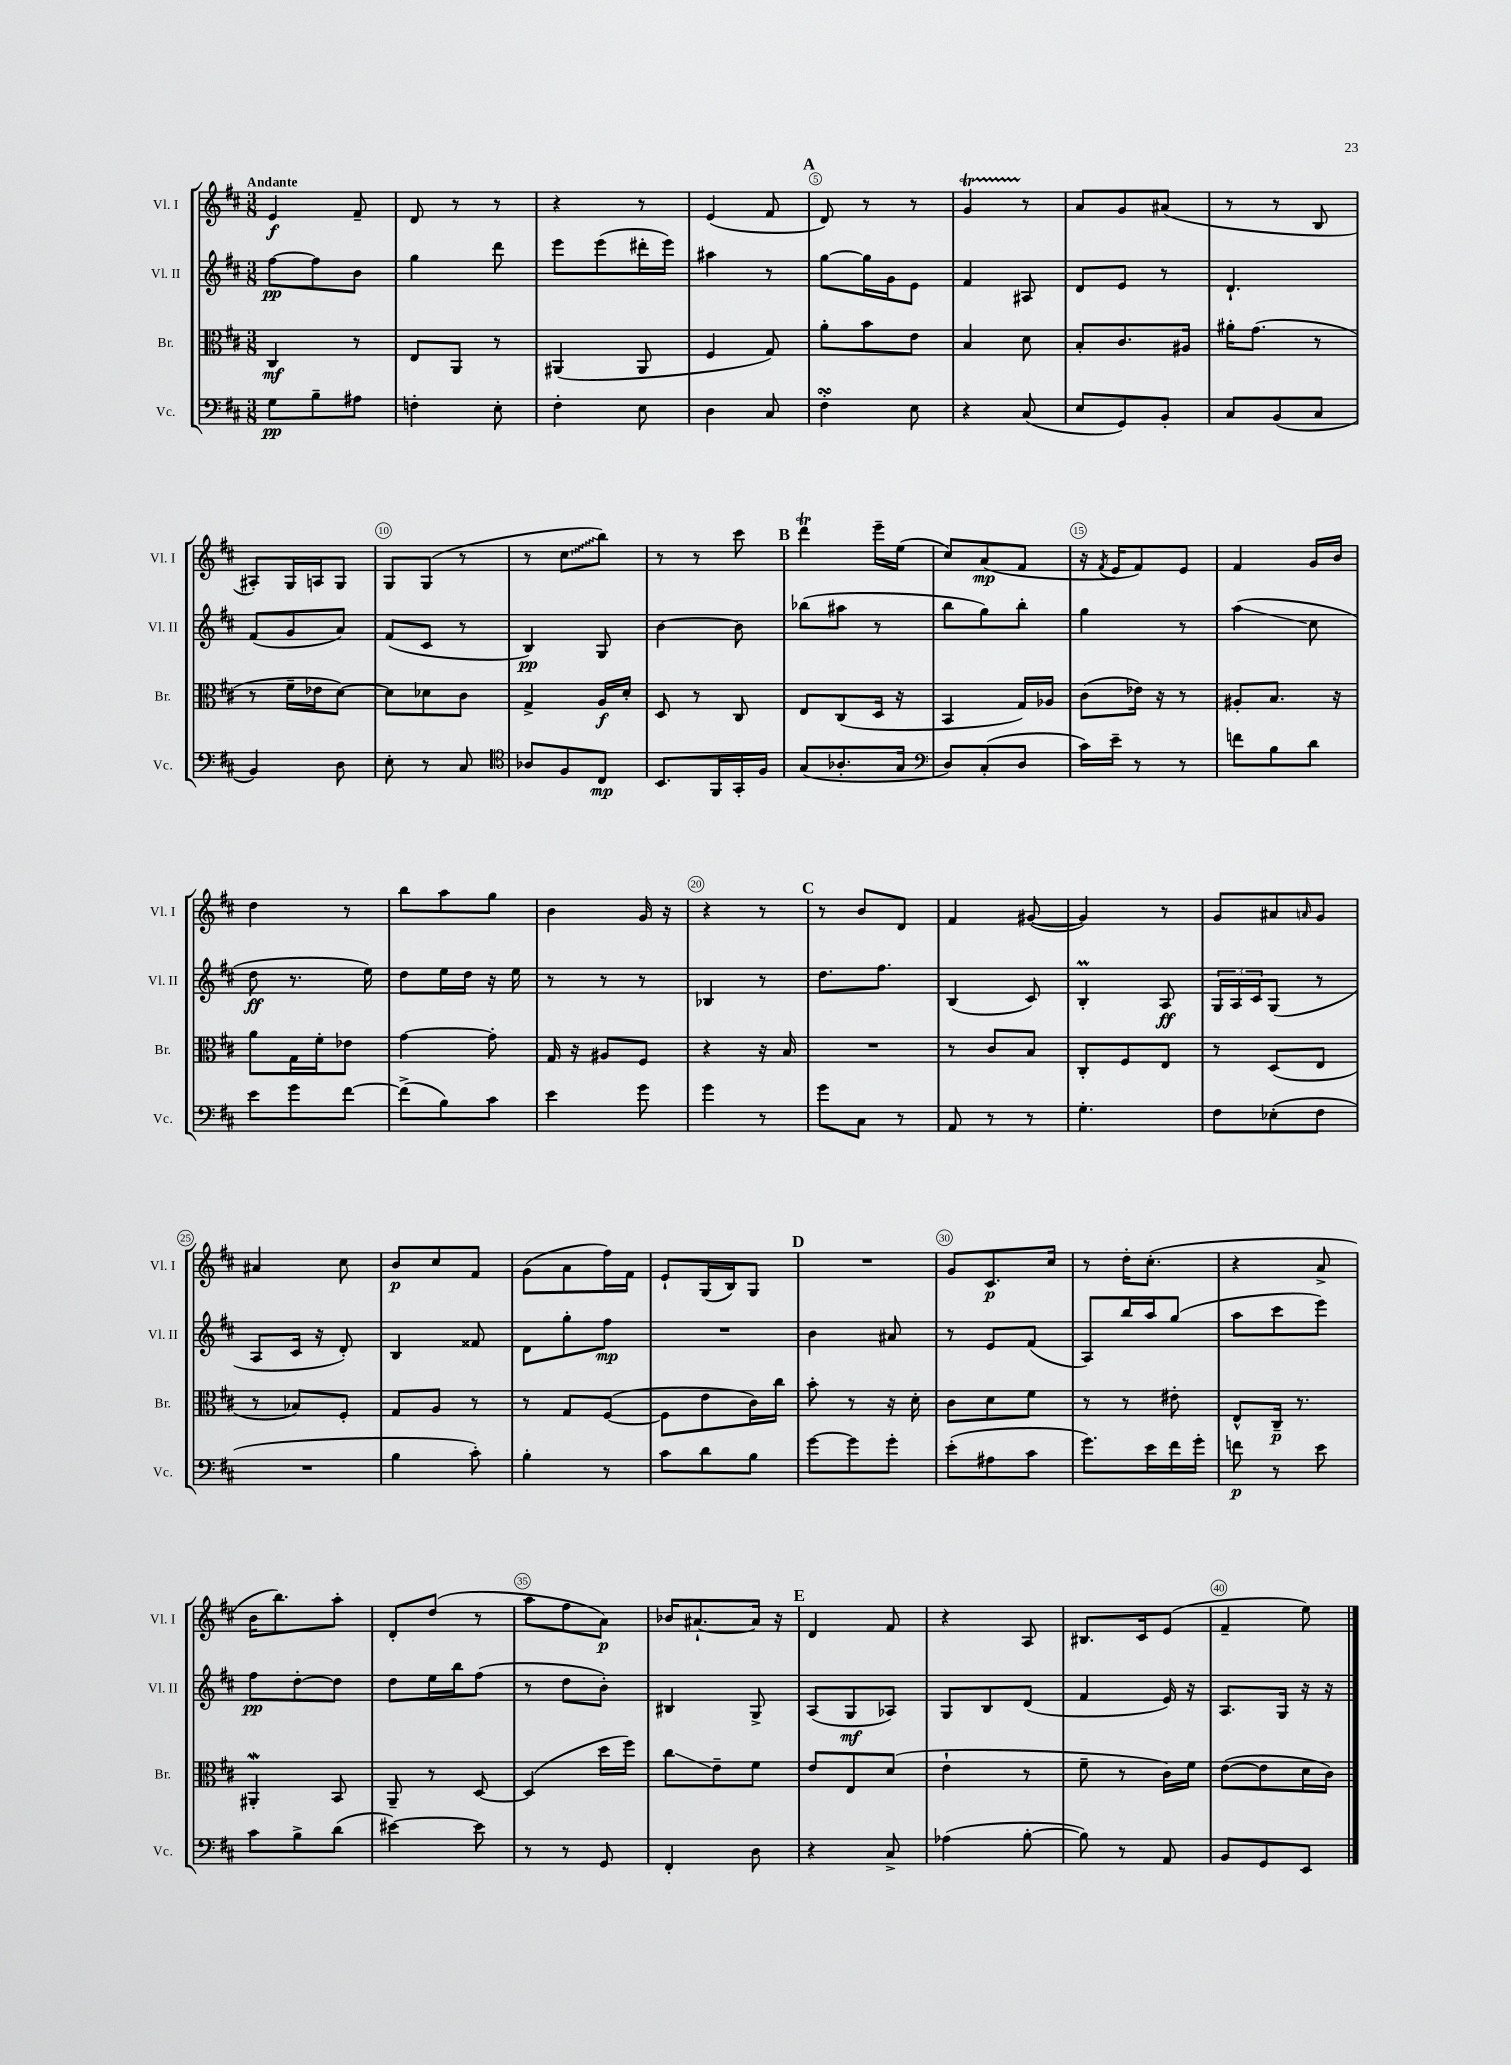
<<
\new StaffGroup <<
\new Staff = "s0" \with { instrumentName = "Vl. I" shortInstrumentName = "Vl. I" } {
    \clef treble \key d \major \numericTimeSignature \time 3/8 \tempo "Andante"
    e'4\f fis'8-- |
    d'8 r8 r8 |
    r4 r8 |
    e'4( fis'8 |
    \mark \markup { \bold "A" } d'8) r8 r8 |
    g'4\startTrillSpan r8\stopTrillSpan |
    a'8 g'8 ais'8( |
    r8 r8 b8 |
    ais8-.) g16 a16 g8 |
    g8 g8( r8 |
    r8 \once \override Glissando.style = #'zigzag cis''8\glissando b''8) |
    r8 r8 cis'''8 |
    \mark \markup { \bold "B" } d'''4\trill e'''16-- e''16( |
    cis''8) a'8\mp( fis'8 |
    r16 \acciaccatura { fis'8 } e'16 fis'8) e'8 |
    fis'4 g'16 b'16 |
    d''4 r8 |
    b''8 a''8 g''8 |
    b'4 g'16 r16 |
    r4 r8 |
    \mark \markup { \bold "C" } r8 b'8 d'8 |
    fis'4 gis'8~( |
    gis'4) r8 |
    g'8 ais'8 \grace { a'16 } g'8 |
    ais'4 cis''8 |
    b'8\p cis''8 fis'8 |
    g'8( a'8 fis''16) fis'16 |
    e'8-! g16( b16) g8 |
    \mark \markup { \bold "D" } R4. |
    g'8 cis'8.\p cis''16 |
    r8 d''16-. cis''8.-.( |
    r4 a'8-> |
    b'16 b''8.) a''8-. |
    d'8-. d''8( r8 |
    a''8 fis''8 a'8\p) |
    bes'16 ais'8.~-! ais'16 r16 |
    \mark \markup { \bold "E" } d'4 fis'8 |
    r4 a8 |
    bis8. cis'16 e'8( |
    fis'4-- e''8) \bar "|." |
}
\new Staff = "s1" \with { instrumentName = "Vl. II" shortInstrumentName = "Vl. II" } {
    \clef treble \key d \major \numericTimeSignature \time 3/8
    fis''8~\pp fis''8 b'8 |
    g''4 d'''8 |
    e'''8 e'''8( dis'''16-. e'''16) |
    ais''4 r8 |
    \mark \markup { \bold "A" } g''8~ g''16 g'16 e'8 |
    fis'4 ais8 |
    d'8 e'8 r8 |
    d'4.-! |
    fis'8( g'8 a'8) |
    fis'8( cis'8 r8 |
    b4\pp) g8 |
    b'4~ b'8 |
    \mark \markup { \bold "B" } bes''8( ais''8 r8 |
    b''8 g''8) b''8-. |
    g''4 r8 |
    a''4\glissando( cis''8 |
    d''8\ff r8. e''16) |
    d''8 e''16 d''16 r16 e''16 |
    r8 r8 r8 |
    bes4 r8 |
    \mark \markup { \bold "C" } d''8. fis''8. |
    b4( cis'8) |
    b4-.\prall a8\ff |
    \tuplet 3/2 { g16 a16 cis'16 } g8( r8 |
    a8 cis'16 r16 d'8-.) |
    b4 fisis'8 |
    d'8 g''8-. fis''8\mp |
    R4. |
    \mark \markup { \bold "D" } b'4 ais'8 |
    r8 e'8 fis'8( |
    a8) b''16 a''16 g''8( |
    a''8 cis'''8 e'''8) |
    fis''8\pp d''8~-. d''8 |
    d''8 e''16 b''16 fis''8( |
    r8 d''8 b'8-.) |
    bis4 g8-> |
    \mark \markup { \bold "E" } a8( g8\mf aes8) |
    g8 b8 d'8( |
    fis'4 e'16) r16 |
    a8. g16 r16 r16 \bar "|." |
}
\new Staff = "s2" \with { instrumentName = "Br." shortInstrumentName = "Br." } {
    \clef alto \key d \major \numericTimeSignature \time 3/8
    cis4\mf r8 |
    e8 a,8 r8 |
    ais,4( ais,8 |
    fis4 g8) |
    \mark \markup { \bold "A" } a'8-. b'8 e'8 |
    b4 d'8 |
    b8-. cis'8. ais16 |
    ais'16-. g'8.( r8 |
    r8 fis'16-- ees'16 d'8~) |
    d'8 des'8 cis'8 |
    g4-> a16\f d'16-. |
    d8 r8 cis8 |
    \mark \markup { \bold "B" } e8 cis8( d16 r16 |
    b,4 g16) aes16 |
    cis'8( ees'16) r16 r8 |
    ais8-. b8. r16 |
    a'8 g16 fis'16-. ees'8 |
    g'4~ g'8-. |
    g16 r16 ais8 fis8 |
    r4 r16 b16 |
    \mark \markup { \bold "C" } R4. |
    r8 cis'8 b8 |
    cis8-. fis8 e8 |
    r8 d8( e8 |
    r8 bes8) fis8-. |
    g8 a8 r8 |
    r8 g8 fis8~( |
    fis8 e'8 cis'16) cis''16 |
    \mark \markup { \bold "D" } b'8-. r8 r16 d'16-. |
    cis'8 d'8 fis'8 |
    r8 r8 eis'8-. |
    e8-^ cis16--\p r8. |
    ais,4-.\mordent b,8 |
    a,8-- r8 d8~ |
    d4( d''16 fis''16) |
    cis''8\glissando e'8-- fis'8 |
    \mark \markup { \bold "E" } e'8 e8 d'8( |
    e'4-! r8 |
    fis'8-- r8 cis'16) fis'16 |
    e'8~( e'8 d'16 cis'16) \bar "|." |
}
\new Staff = "s3" \with { instrumentName = "Vc." shortInstrumentName = "Vc." } {
    \clef bass \key d \major \numericTimeSignature \time 3/8
    g8\pp b8-- ais8 |
    f4-. e8-. |
    fis4-. e8 |
    d4 cis8 |
    \mark \markup { \bold "A" } fis4-.\turn e8 |
    r4 cis8( |
    e8 g,8) b,8-. |
    cis8 b,8( cis8 |
    b,4) d8 |
    e8-. r8 cis8 |
    \clef tenor aes8 fis8 cis8\mp |
    b,8. fis,16 g,16-. fis16 |
    \mark \markup { \bold "B" } g8( aes8.-. g16 |
    \clef bass d8) cis8-.( d8 |
    cis'16) e'16-- r8 r8 |
    f'8 b8 d'8 |
    e'8 g'8 fis'8~ |
    fis'8->( b8) cis'8 |
    e'4 g'8 |
    g'4 r8 |
    \mark \markup { \bold "C" } g'8 cis8 r8 |
    a,8 r8 r8 |
    g4.-. |
    fis8 ees8-.( fis8 |
    R4. |
    b4 cis'8-.) |
    b4-. r8 |
    cis'8 d'8 b8 |
    \mark \markup { \bold "D" } g'8~ g'8 g'8-. |
    e'8-.( ais8 cis'8 |
    g'8.) e'16 fis'16 g'16-. |
    f'8\p r8 e'8 |
    cis'8 b8-> d'8( |
    eis'4~) eis'8 |
    r8 r8 g,8 |
    fis,4-. d8 |
    \mark \markup { \bold "E" } r4 cis8-> |
    aes4( b8~-. |
    b8) r8 a,8 |
    b,8 g,8 e,8 \bar "|." |
}
>>
>>
\layout { \context { \Score \override BarNumber.break-visibility = ##(#f #t #t) barNumberVisibility = #(every-nth-bar-number-visible 5) \override BarNumber.stencil = #(make-stencil-circler 0.1 0.3 ly:text-interface::print) } }
